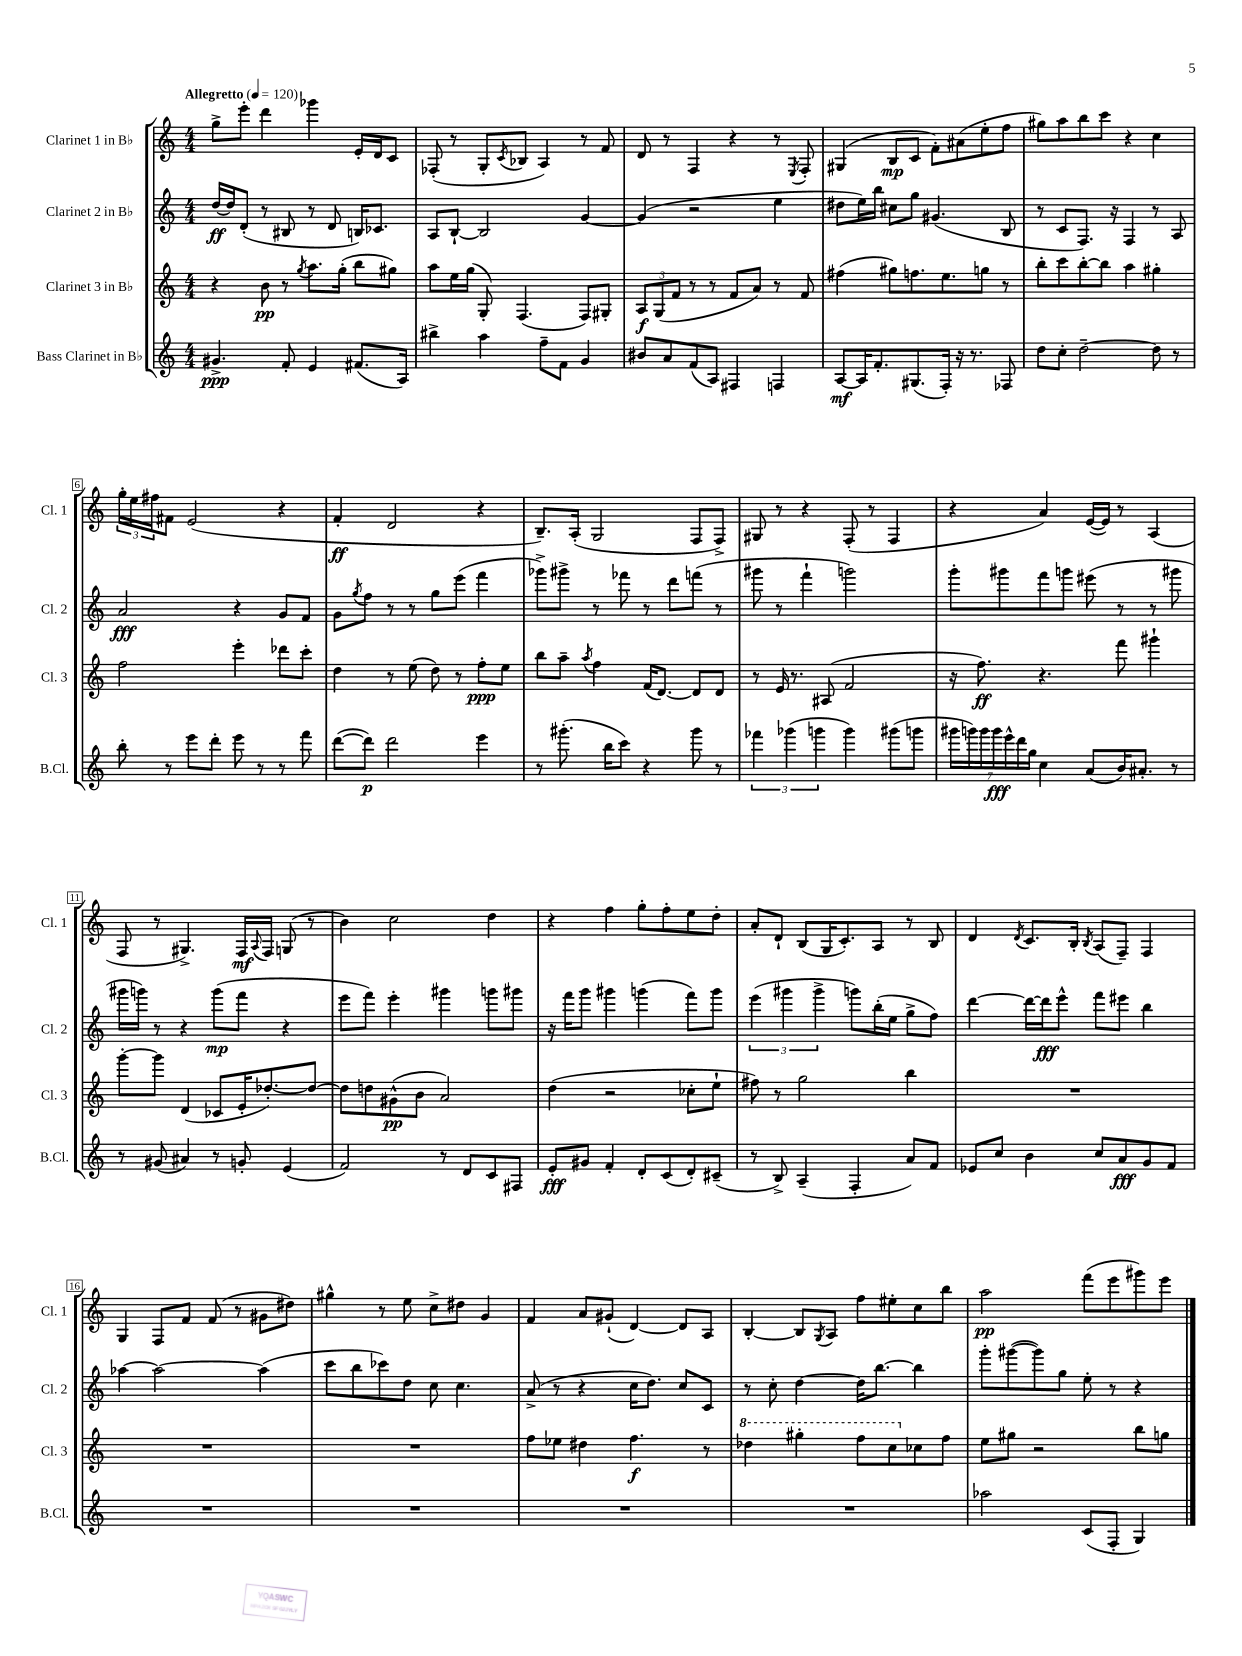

**kern	**dynam	**kern	**dynam	**kern	**dynam	**kern	**dynam
*part4	*part4	*part3	*part3	*part2	*part2	*part1	*part1
*staff4	*staff4	*staff3	*staff3	*staff2	*staff2	*staff1	*staff1
*I"Bass Clarinet in B♭	*	*I"Clarinet 3 in B♭	*	*I"Clarinet 2 in B♭	*	*I"Clarinet 1 in B♭	*
*I'B.Cl.	*	*I'Cl. 3	*	*I'Cl. 2	*	*I'Cl. 1	*
*clefG2	*	*clefG2	*	*clefG2	*	*clefG2	*
*k[]	*	*k[]	*	*k[]	*	*k[]	*
*M4/4	*	*M4/4	*	*M4/4	*	*M4/4	*
*MM120	*	*MM120	*	*MM120	*	*MM120	*
=1	=1	=1	=1	=1	=1	=1	=1
!	!	!	!	!	!	!LO:TX:a:B:t=Allegretto	!
4.g#X^/	ppp	4r	.	[16dd/LL	ff	8gg^\L	.
.	.	.	.	16dd/J]	.	.	.
.	.	.	.	(8d'/J	.	8eee'\J	.
.	.	8b\	pp	8r	.	4ddd\	.
8f'/	.	8r	.	8B#X/	.	.	.
.	.	8qgg/	.	.	.	.	.
4e/	.	8.aa\L	.	8r	.	4ggg-X\	.
.	.	.	.	8d/	.	.	.
.	.	(16gg'\Jk	.	.	.	.	.
(8.f#X/L	.	8bb\L	.	16Bn/KL)	.	16e'/LL	.
.	.	.	.	8.c-X/J	.	16d/J	.
.	.	8gg#X\J)	.	.	.	8c/J	.
16A/Jk)	.	.	.	.	.	.	.
=2	=2	=2	=2	=2	=2	=2	=2
4bb#X^\	.	8aa\L	.	8A/L	.	(8F-X'/	.
.	.	16ee\L	.	[8B`/J	.	8r	.
.	.	(16gg\JJ	.	.	.	.	.
4aa\	.	8G'/)	.	2B/]	.	8G'/L	.
.	.	.	.	.	.	8qc/	.
.	.	(4.F/	.	.	.	8B-X/J	.
8ff~\L	.	.	.	.	.	4A/)	.
8f\J	.	.	.	.	.	.	.
4g/	.	8F/L)	.	[4g/	.	8r	.
.	.	8G#X'/J	.	.	.	8f/	.
=3	=3	=3	=3	=3	=3	=3	=3
8b#X/L	.	12A/L	f	(4g/]	.	8d/	.
.	.	(12G/	.	.	.	.	.
8a/	.	.	.	.	.	8r	.
.	.	12f/J	.	.	.	.	.
(8f/	.	8r	.	2r	.	4F/	.
8A/J)	.	8r	.	.	.	.	.
4F#X/	.	8f/L	.	.	.	4r	.
.	.	8a/J)	.	.	.	.	.
4Fn/	.	8r	.	4ee\	.	8r	.
.	.	.	.	.	.	8qE/	.
.	.	8f/	.	.	.	8F'/	.
=4	=4	=4	=4	=4	=4	=4	=4
[8A/L	mf	(4ff#X\	.	8dd#X\L	.	(4G#X/	.
16A/K]	.	.	.	16ee\L)	.	.	.
8.f'/	.	.	.	16bb\JJ	.	.	.
.	.	8gg#X\L)	.	8cc#X\L	.	8B/L	mp
(8.G#X/	.	8.ffn\	.	8gg\J	.	8c/J	.
.	.	.	.	(4.g#X/	.	8f'\L)	.
16F'/Jk)	.	8.ee\	.	.	.	.	.
16r	.	.	.	.	.	(8a#X\	.
8.r	.	.	.	.	.	.	.
.	.	8ggn\J	.	.	.	8ee'\	.
8F-X/	.	8r	.	8B/	.	8ff\J	.
=5	=5	=5	=5	=5	=5	=5	=5
8dd\L	.	8bb'\L	.	8r	.	8gg#X\L)	.
8cc'\J	.	8ccc\	.	8c/L	.	8aa\	.
[2dd~\	.	[8bb'\	.	8.F/J)	.	8bb\	.
.	.	8bb\J]	.	.	.	8ccc\J	.
.	.	.	.	16r	.	.	.
.	.	4aa\	.	4F/	.	4r	.
8dd\]	.	4gg#X'\	.	8r	.	4cc\	.
8r	.	.	.	8A/	.	.	.
!!LO:LB:g=z
=6	=6	=6	=6	=6	=6	=6	=6
8bb'\	.	2ff\	.	2a/	fff	24gg'\LL	.
.	.	.	.	.	.	24ee\	.
.	.	.	.	.	.	24ff#X\J	.
8r	.	.	.	.	.	8f#X\J	.
8eee\L	.	.	.	.	.	(2e/	.
8ddd'\J	.	.	.	.	.	.	.
8eee\	.	4eee'\	.	4r	.	.	.
8r	.	.	.	.	.	.	.
8r	.	8ddd-X\L	.	8g/L	.	4r	.
8fff\	.	8ccc'\J	.	8f/J	.	.	.
=7	=7	=7	=7	=7	=7	=7	=7
([8ddd\L	.	4dd\	.	8g\L	.	4f'/	ff
.	.	.	.	8qgg/	.	.	.
8ddd\J])	p	.	.	8ff\J	.	.	.
2ddd\	.	8r	.	8r	.	2d/	.
.	.	(8ee\	.	8r	.	.	.
.	.	8dd\)	.	8gg\L	.	.	.
.	.	8r	.	(8eee\J	.	.	.
4eee\	.	8ff'\L	ppp	4fff\	.	4r	.
.	.	8ee\J	.	.	.	.	.
=8	=8	=8	=8	=8	=8	=8	=8
8r	.	8bb\L	.	8ggg-X^\L)	.	8.B~/L)	.
(8.ggg#X'\	.	8aa~\J	.	8ggg#X^\J	.	.	.
.	.	.	.	.	.	(16A'/Jk	.
.	.	8qaa/	.	.	.	.	.
.	.	4ff\	.	8r	.	2G/	.
16bb\KL	.	.	.	.	.	.	.
8ccc\J)	.	.	.	8fff-X\	.	.	.
4r	.	(16f/KL	.	8r	.	.	.
.	.	[8.d/J)	.	.	.	.	.
.	.	.	.	8ddd\L	.	.	.
8ggg#\	.	8d/L]	.	(8fffn\J	.	8F/L	.
8r	.	8d/J	.	8r	.	8F^/J)	.
=9	=9	=9	=9	=9	=9	=9	=9
6fff-X\	.	8r	.	8ggg#X\	.	8G#X/	.
.	.	16e/	.	8r	.	8r	.
(6ggg-X\	.	.	.	.	.	.	.
.	.	8.r	.	.	.	.	.
.	.	.	.	4fff`\	.	4r	.
6gggn\	.	.	.	.	.	.	.
.	.	(8A#X/	.	.	.	.	.
4ggg\)	.	2f/	.	2gggn\)	.	(8F'/	.
.	.	.	.	.	.	8r	.
(8ggg#X\L	.	.	.	.	.	4F/	.
8gggn\J	.	.	.	.	.	.	.
=10	=10	=10	=10	=10	=10	=10	=10
28ggg#X\LL	.	16r	.	8ggg'\L	.	4r	.
28gggn\)	.	.	.	.	.	.	.
.	.	8.ff\)	ff	.	.	.	.
28ggg\	.	.	.	.	.	.	.
28ggg\	fff	.	.	.	.	.	.
.	.	.	.	8ggg#X\	.	.	.
28eee^^\	.	.	.	.	.	.	.
28ddd\	.	.	.	.	.	.	.
28gg\JJ	.	.	.	.	.	.	.
4cc\	.	4.r	.	8fff\	.	4a/)	.
.	.	.	.	8gggn\J	.	.	.
(8a/L	.	.	.	(8eee#X\	.	([16e/LL	.
.	.	.	.	.	.	16e/JJ])	.
16b/K)	.	8fff\	.	8r	.	8r	.
8.a#X'/J	.	.	.	.	.	.	.
.	.	4ggg#X`\	.	8r	.	(4A/	.
8r	.	.	.	8ggg#X\	.	.	.
!!LO:LB:g=z
=11	=11	=11	=11	=11	=11	=11	=11
8r	.	[8ggg'\L	.	16ggg#X\LL	.	8F/	.
.	.	.	.	16gggn\JJ)	.	.	.
(8g#X/	.	8ggg\J]	.	8r	.	8r	.
4a#X/)	.	(4d/	.	4r	.	4.G#X^/)	.
8r	.	8c-X/L	.	(8ggg\L	mp	.	.
8gn'/	.	16e'/K	.	8fff\J	.	16F/LL	mf
.	.	.	.	.	.	8qqA/	.
.	.	[8.dd-X'/)	.	.	.	16F/JJ	.
(4e/	.	.	.	4r	.	(8Gn/	.
.	.	8dd-/J_	.	.	.	8r	.
=12	=12	=12	=12	=12	=12	=12	=12
2f/)	.	8dd-\L]	.	8eee\L	.	4b\)	.
.	.	8ddn\	.	8fff\J)	.	.	.
.	.	(8g#X^^\	pp	4eee'\	.	2cc\	.
.	.	8b\J	.	.	.	.	.
8r	.	2a/)	.	4ggg#X\	.	.	.
8d/L	.	.	.	.	.	.	.
8c/	.	.	.	8gggn\L	.	4dd\	.
8F#X/J	.	.	.	8ggg#X\J	.	.	.
=13	=13	=13	=13	=13	=13	=13	=13
8e'/L	fff	(4dd\	.	16r	.	4r	.
.	.	.	.	16fff\KL	.	.	.
8g#X/J	.	.	.	8ggg\J	.	.	.
4f'/	.	2r	.	4ggg#X\	.	4ff\	.
8d'/L	.	.	.	(4gggn\	.	8gg'\L	.
(8c/	.	.	.	.	.	8ff'\	.
8d'/)	.	8cc-X'\L	.	8fff\L)	.	8ee\	.
(8c#X~/J	.	8ee`\J	.	8ggg\J	.	8dd'\J	.
=14	=14	=14	=14	=14	=14	=14	=14
8r	.	8ff#X\)	.	(6eee\	.	8a'/L	.
8B^/)	.	8r	.	.	.	8d`/J	.
.	.	.	.	6ggg#X\	.	.	.
(4A~/	.	2gg\	.	.	.	(8B/L	.
.	.	.	.	6ggg#^\	.	.	.
.	.	.	.	.	.	16G/K	.
.	.	.	.	.	.	8.c'/)	.
4F'/	.	.	.	8gggn\L)	.	.	.
.	.	.	.	(16bb'\L	.	8A/J	.
.	.	.	.	16ee\JJ	.	.	.
8a/L)	.	4bb\	.	8gg^\L	.	8r	.
8f/J	.	.	.	8ff\J)	.	8B/	.
=15	=15	=15	=15	=15	=15	=15	=15
8e-X/L	.	1r	.	[4ddd\	.	4d/	.
8cc/J	.	.	.	.	.	.	.
.	.	.	.	.	.	8qd/	.
4b\	.	.	.	16ddd\LL_	.	8.c/L	.
.	.	.	.	16ddd\J]	fff	.	.
.	.	.	.	8eee^^\J	.	.	.
.	.	.	.	.	.	16B'/Jk	.
.	.	.	.	.	.	8qB/	.
8cc/L	.	.	.	8fff\L	.	(8A/L	.
8a/	fff	.	.	8eee#X\J	.	8F~/J)	.
8g/	.	.	.	4bb\	.	4F/	.
8f/J	.	.	.	.	.	.	.
!!LO:LB:g=z
=16	=16	=16	=16	=16	=16	=16	=16
1r	.	1r	.	[4aa-X\	.	4G/	.
.	.	.	.	2aa-\_	.	8F/L	.
.	.	.	.	.	.	8f/J	.
.	.	.	.	.	.	(8f/	.
.	.	.	.	.	.	8r	.
.	.	.	.	(4aa-\]	.	8g#X\L	.
.	.	.	.	.	.	8dd#X\J)	.
=17	=17	=17	=17	=17	=17	=17	=17
1r	.	1r	.	8ccc\L	.	4gg#X^^\	.
.	.	.	.	8bb\	.	.	.
.	.	.	.	8ccc-X\)	.	8r	.
.	.	.	.	8dd\J	.	8ee\	.
.	.	.	.	8cc\	.	8cc^\L	.
.	.	.	.	4.cc\	.	8dd#X\J	.
.	.	.	.	.	.	4g/	.
=18	=18	=18	=18	=18	=18	=18	=18
1r	.	8ff\L	.	(8a^/	.	4f/	.
.	.	8ee-X\J	.	8r	.	.	.
.	.	4dd#X\	.	4r	.	8a/L	.
.	.	.	.	.	.	(8g#X`/J	.
.	.	4.ff\	f	16cc\KL	.	[4d/)	.
.	.	.	.	8.dd\J)	.	.	.
.	.	.	.	8cc/L	.	8d/L]	.
.	.	8r	.	8c/J	.	8A/J	.
=19	=19	=19	=19	=19	=19	=19	=19
*	*	*8va	*	*	*	*	*
1r	.	4ddd-X\	.	8r	.	[4B'/	.
.	.	.	.	8cc'\	.	.	.
.	.	4ggg#X'\	.	[4dd\	.	8B/L]	.
.	.	.	.	.	.	8qG/	.
.	.	.	.	.	.	8A/J	.
.	.	8fff\L	.	16dd\KL]	.	8ff\L	.
.	.	.	.	[8.bb\J	.	.	.
.	.	8ccc\	.	.	.	8ee#X'\	.
*	*	*X8va	*	*	*	*	*
.	.	8cc-X\	.	4bb\]	.	8cc\	.
.	.	8ff\J	.	.	.	8bb\J	.
=20	=20	=20	=20	=20	=20	=20	=20
2aa-X\	.	8ee\L	.	8ggg'\L	.	2aa\	pp
.	.	8gg#X\J	.	([8ggg#X\	.	.	.
.	.	2r	.	8ggg#\])	.	.	.
.	.	.	.	8gg\J	.	.	.
(8c/L	.	.	.	8ee'\	.	(8fff\L	.
8F'/J	.	.	.	8r	.	8eee\	.
4G/)	.	8bb\L	.	4r	.	8ggg#X\)	.
.	.	8ggn\J	.	.	.	8eee\J	.
==	==	==	==	==	==	==	==
*-	*-	*-	*-	*-	*-	*-	*-
